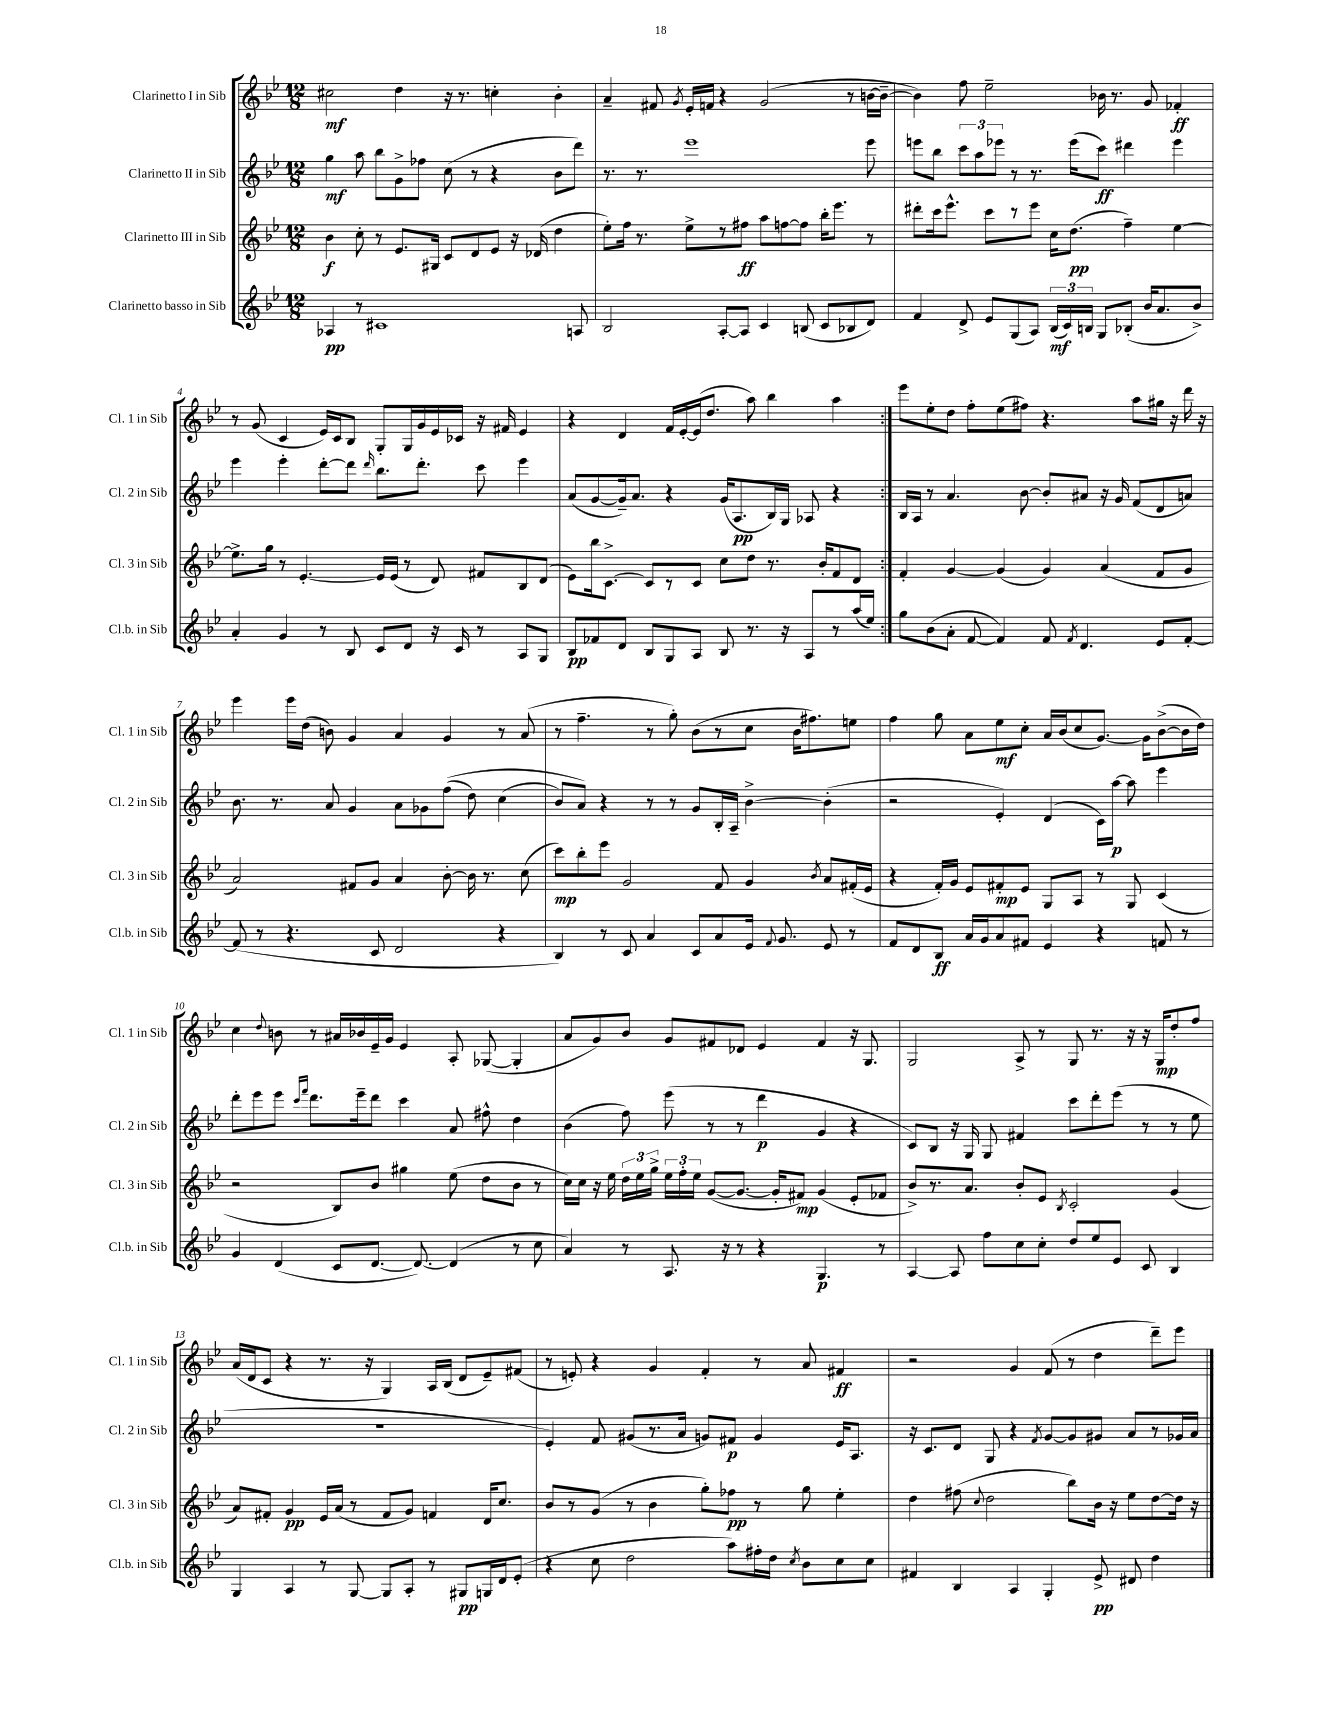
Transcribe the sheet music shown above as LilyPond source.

<<
\new StaffGroup <<
\new Staff = "s0" \with { instrumentName = "Clarinetto I in Sib" shortInstrumentName = "Cl. 1 in Sib" } {
    \clef treble \key bes \major \numericTimeSignature \time 12/8
    \autoBeamOff \repeat volta 2 { cis''2\mf d''4 r16 r8. c''4-. bes'4-. |
    a'4-- fis'8 \acciaccatura { g'8 } ees'16[-. f'16] r4 g'2( r8 b'16[~ b'16]~-- |
    b'4) f''8 ees''2-- bes'16 r8. g'8 fes'4-.\ff |
    r8 g'8( c'4 ees'16[) c'16 bes8] g8[-. g16 g'16 ees'16 ces'16] r16 fis'16 ees'4 |
    r4 d'4 f'16[ ees'16~-. ees'16( d''8.] a''8) bes''4 a''4 | }
    ees'''8[ ees''8-. d''8] f''8[-. ees''8( fis''8]) r4. a''8[ gis''16] r16 d'''16 r16 |
    ees'''4 ees'''16[ d''16]( b'8) g'4 a'4 g'4 r8 a'8( |
    r8 f''4.-- r8 g''8-.) bes'8[( r8 c''8] bes'16[ fis''8.) e''8] |
    f''4 g''8 a'8[ ees''8\mf c''8]-. a'16[ bes'16( c''8 g'8.]~) g'16[ bes'8~->( bes'16 d''16]) |
    c''4 \appoggiatura { d''8 } b'8 r8 ais'16[ bes'16 ees'16-- g'16] ees'4 a8-. ges8~( ges4-. |
    a'8[ g'8) bes'8] g'8[ fis'8 des'8] ees'4 fis'4 r16 g8. |
    g2 a8-> r8 g8 r8. r16 r16 g16[\mp d''8-. f''8] |
    a'16[( d'16 c'8] r4 r8. r16 g4) a16[ bes16]( d'8[ ees'8--) fis'8]( |
    r8 e'8-.) r4 g'4 f'4-. r8 a'8 fis'4\ff |
    r2 g'4 f'8( r8 d''4 d'''8[--) ees'''8] \bar "|." |
}
\new Staff = "s1" \with { instrumentName = "Clarinetto II in Sib" shortInstrumentName = "Cl. 2 in Sib" } {
    \clef treble \key bes \major \numericTimeSignature \time 12/8
    \autoBeamOff \repeat volta 2 { g''4\mf a''8 bes''8[ g'8-> fes''8] c''8( r8 r4 bes'8[ d'''8]) |
    r8. r8. ees'''1 ees'''8 |
    e'''8[ bes''8] \tuplet 3/2 { c'''8[ a''8 ees'''8] } r8 r8. ees'''16[( c'''8]\ff) dis'''4 ees'''4 |
    ees'''4 ees'''4-. d'''8[~-. d'''8] \grace { d'''16 } bes''8.[ d'''8.]-. c'''8 ees'''4 |
    a'8[( g'8~ g'16--) a'8.] r4 g'16[( a8.\pp bes16) g16] aes8 r4 | }
    bes16[ a16] r8 a'4. bes'8~ bes'8[-. ais'8] r16 g'16 f'8[( d'8 a'8]) |
    bes'8. r8. a'8 g'4 a'8[ ges'8 f''8](\( d''8) c''4( |
    bes'8[) a'8]\) r4 r8 r8 g'8[ bes16-. a16]-- bes'4~-> bes'4-.( |
    r2 ees'4-.) d'4( c'16[) a''16]~\p a''8 ees'''4 |
    d'''8[-. ees'''8 ees'''8] \grace { c'''16[ f'''16] } d'''8.[ ees'''16-- d'''8] c'''4 a'8 fis''8-^ d''4 |
    bes'4( f''8) ees'''8( r8 r8 d'''4\p g'4 r4 |
    c'8[) bes8] r16 g16 g8 fis'4 c'''8[ d'''8-. ees'''8]( r8 r8 ees''8 |
    R1. |
    ees'4-.) f'8 gis'8[( r8. a'16] g'8[) fis'8]\p g'4 ees'16[ a8.] |
    r16 c'8.[ d'8] g8 r4 \acciaccatura { f'8 } g'8[~ g'8 gis'8] a'8[ r8 ges'16 a'16] \bar "|." |
}
\new Staff = "s2" \with { instrumentName = "Clarinetto III in Sib" shortInstrumentName = "Cl. 3 in Sib" } {
    \clef treble \key bes \major \numericTimeSignature \time 12/8
    \autoBeamOff \repeat volta 2 { bes'4\f c''8-. r8 ees'8.[ gis16] c'8[ d'8 ees'8] r16 des'16( d''4 |
    ees''8[-.) f''16] r8. ees''8[-> r8 fis''8]\ff a''8[ f''8~ f''8] bes''16[-. ees'''8.] r8 |
    dis'''8[-. c'''16 ees'''8.]-^ c'''8[ r8 ees'''8] c''16[ d''8.]\pp( f''4--) ees''4~ |
    ees''8.[-> g''16] r8 ees'4.~-. ees'16[ ees'16]( r8 d'8) fis'8[ bes8 d'8]( |
    ees'8[) bes''16 c'8.]~-> c'8[ r8 c'8] c''8[ d''8] r8. bes'16[-. f'8 d'8] | }
    f'4-. g'4~ g'4( g'4) a'4( f'8[ g'8] |
    a'2) fis'8[ g'8] a'4 bes'8~-. bes'16 r8. c''8( |
    c'''8[\mp) bes''8-. ees'''8] g'2 f'8 g'4 \acciaccatura { bes'8 } a'8[ fis'16-.( ees'16] |
    r4 f'16[-.) g'16] ees'8[ fis'8-.\mp ees'8] g8[ a8] r8 g8 c'4( |
    r2 bes8[) bes'8] gis''4 ees''8( d''8[ bes'8] r8 |
    c''16[) c''16] r16 ees''16 \tuplet 3/2 { d''16[ ees''16 g''16]-> } \tuplet 3/2 { ees''16[ f''16-. ees''16] } g'8[~( g'8.]~ g'16[-. fis'8]\mp) g'4( ees'8[-. fes'8] |
    bes'8[->) r8. a'8.] bes'8[-. ees'8] \acciaccatura { bes8 } c'2-. g'4( |
    a'8[) fis'8]-. g'4\pp ees'16[ a'16]( r8 fis'8[ g'8]) f'4 d'16[ c''8.] |
    bes'8[ r8 g'8]( r8 bes'4 g''8[-.) fes''8]\pp r8 g''8 ees''4-. |
    d''4 fis''8( \appoggiatura { c''8 } d''2 bes''8[) bes'16] r16 ees''8[ d''8~ d''16] r16 \bar "|." |
}
\new Staff = "s3" \with { instrumentName = "Clarinetto basso in Sib" shortInstrumentName = "Cl.b. in Sib" } {
    \clef treble \key bes \major \numericTimeSignature \time 12/8
    \autoBeamOff \repeat volta 2 { aes4\pp r8 cis'1 a8 |
    bes2 a8[~-. a8] c'4 b8( c'8[ bes8 d'8]) |
    f'4 d'8-> ees'8[ g8( a8]) \tuplet 3/2 { bes16[\mf( c'16) b16] } g8[ bes8]-.( bes'16[ a'8. bes'8]->) |
    a'4-. g'4 r8 bes8 c'8[ d'8] r16 c'16 r8 a8[ g8] |
    bes8[\pp fes'8 d'8] bes8[ g8 a8] bes8 r8. r16 a8[ r8 a''16( ees''16]) | }
    g''8[ bes'8( a'8]-. f'8~ f'4) f'8 \acciaccatura { f'8 } d'4. ees'8[ f'8]~-. |
    f'8( r8 r4. c'8 d'2 r4 |
    bes4) r8 c'8 a'4 c'8[ a'8 ees'16] \appoggiatura { f'8 } g'8. ees'8 r8 |
    f'8[ d'8 bes8]\ff a'16[ g'16 a'8 fis'8] ees'4 r4 f'8 r8 |
    g'4 d'4( c'8[ d'8.]~ d'8.~) d'4( r8 c''8 |
    a'4) r8 a8. r16 r8 r4 g4.\p r8 |
    a4~ a8 f''8[ c''8 c''8]-. d''8[ ees''8 ees'8] c'8 bes4 |
    g4 a4 r8 g8~ g8[ a8]-. r8 gis8[\pp g16 d'16 ees'8]-.( |
    r4 c''8 d''2 a''8[) fis''16-. d''16] \acciaccatura { c''8 } bes'8[ c''8 c''8] |
    fis'4 bes4 a4 g4-. ees'8->\pp dis'8 d''4 \bar "|." |
}
>>
>>
